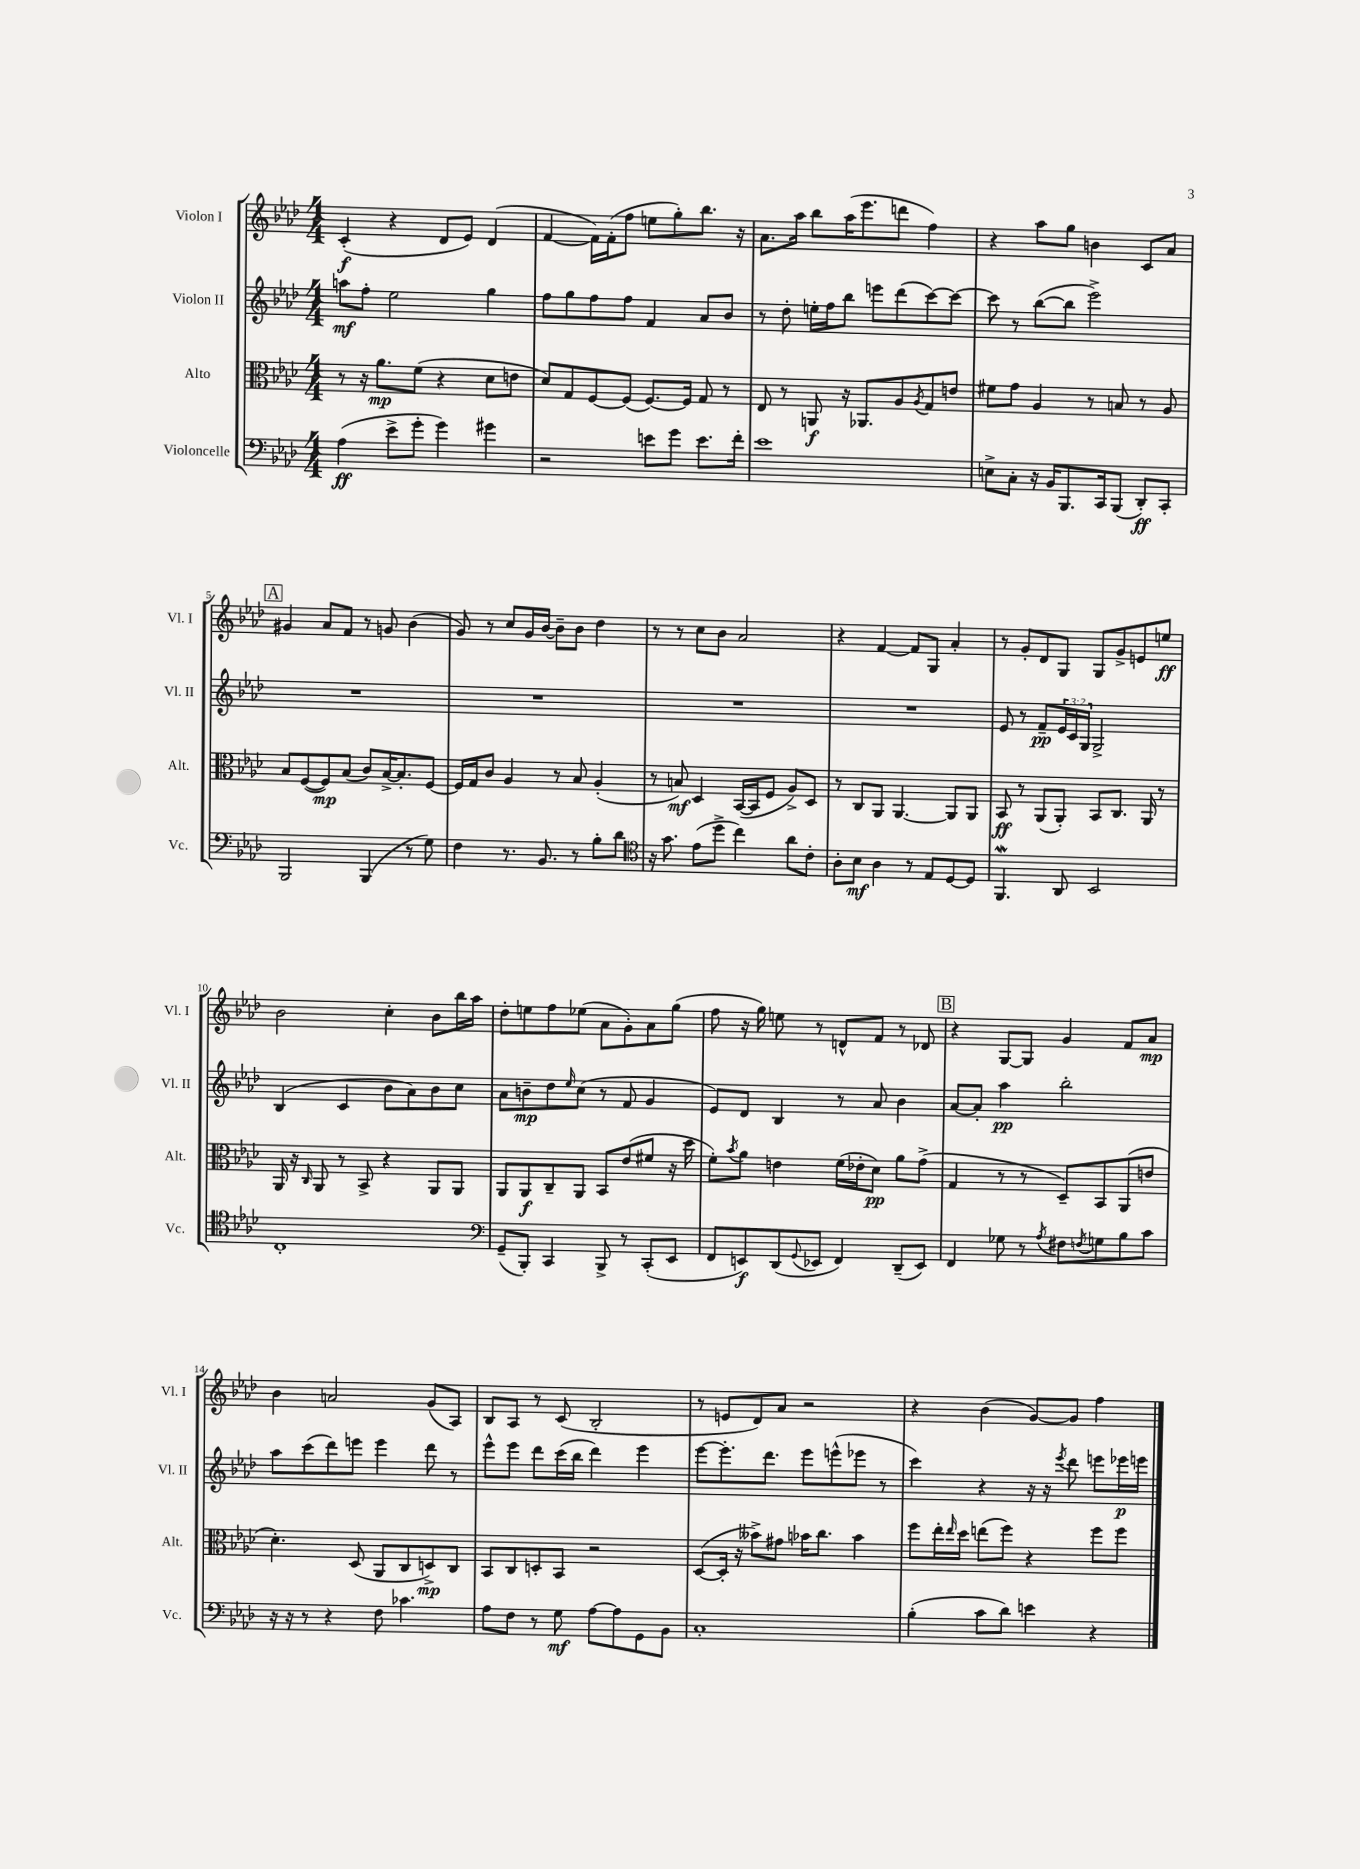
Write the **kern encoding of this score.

**kern	**kern	**kern	**kern
*staff4	*staff3	*staff2	*staff1
*clefF4	*clefC3	*clefG2	*clefG2
*k[b-e-a-d-]	*k[b-e-a-d-]	*k[b-e-a-d-]	*k[b-e-a-d-]
*M4/4	*M4/4	*M4/4	*M4/4
(4A-	8r	8aa	(4c'
.	16r	8ff'	.
.	8.a-	.	.
8e-^	.	2ee-	4r
8g'	(8f	.	.
4g)	4r	.	8d-
.	.	.	8e-)
4g#	8d-	4gg	(4d-
.	8e	.	.
=	=	=	=
2r	8d-)	8ff	[4f
.	8G	8gg	.
.	[8F	8ff	16f])
.	.	.	(16f'
.	(8F]	8ff	8ff
8e	[8.F)	4f	8ee
8g	.	.	8gg')
.	16F]	.	.
8.e	8G	8a-	8.bb-
.	8r	8b-	.
16f'	.	.	16r
=	=	=	=
1e-	8E-	8r	8.a-
.	8r	8dd-'	.
.	.	.	16aa-
.	8AA	16ee'	8bb-
.	.	16ff	.
.	16r	8bb-	(16aa-
.	8.AA-	.	8.eee-
.	.	8eee	.
.	8A-	(8ddd-	8ddd
.	8qA-	.	.
.	8G	[8ccc)	4ff)
.	8e	8ccc_	.
=	=	=	=
8E^	8f#	8ccc]	4r
8C'	8g	8r	.
16r	4A-	([8bb-	8aa-
16BB-	.	.	.
8.BBB-	.	8bb-]	8gg
.	8r	2eee-^)	4b
16CC	.	.	.
(8BBB-	8B	.	.
8DD-')	8r	.	8c
8CC'	8A-	.	8a-
=	=	=	=
2BBB-	8B-	1r	4g#
.	([8F	.	.
.	8F])	.	8a-
.	(8B-	.	8f
(4BBB-	8c)	.	8r
.	[16B-^	.	8g
.	8.B-']	.	.
8r	.	.	(4b-
8G)	[8F	.	.
=	=	=	=
4F	16F]	1r	8g)
.	16G	.	.
.	8c	.	8r
8.r	4A-	.	8cc
.	.	.	16g
8.BB-	.	.	[16b-
.	8r	.	8b-~]
8r	8B-	.	8b-
8B-'	(4A-'	.	4dd-
8d-	.	.	.
=	=	=	=
*clefC4	*	*	*
16r	8r	1r	8r
8.g	.	.	.
.	8B)	.	8r
(8e-	4D-	.	8cc
8dd-^	.	.	8b-
4cc)	([16BB-	.	2a-
.	16BB-]	.	.
.	8F	.	.
8a-	8A-^)	.	.
8c'	8D-	.	.
=	=	=	=
8A-'	8r	1r	4r
8B-	8C	.	.
4A-	8AA-	.	[4f
.	[4.AA-	.	.
8r	.	.	8f]
8E-	.	.	8G
[8D-	8AA-]	.	4a-'
8D-]	8AA-	.	.
=	=	=	=
4.FF	8BB-	8e-	8r
.	8r	8r	8g'
.	(8AA-	8f~	8d-
8AA-	8AA-')	24e-	8G
.	.	24c	.
.	.	24G	.
2BB-	8BB-	2G^	8G
.	8.C	.	8g^
.	.	.	8e
.	16AA-	.	.
.	8r	.	8ee
=	=	=	=
1C'	16AA-	(4B-	2b-
.	16r	.	.
.	16qqC	.	.
.	8AA-	.	.
.	8r	4c	.
.	8BB-^	.	.
.	4r	8b-	4cc'
.	.	8a-)	.
.	8AA-	8b-	8b-
.	8AA-	8cc	16bb-
.	.	.	16aa-
=	=	=	=
*clefF4	*	*	*
(8GG~	8AA-	8a-	8dd-'
8BBB-')	8AA-	8b~	8ee
4CC	8C~	8dd-	8ff
.	.	16qqee-	.
.	8AA-	(8cc	(8ee-
8BBB-^	8BB-	8r	8a-
8r	(8e-	8f	8g')
(8CC'	8f#	4g	8a-
8EE-	16r	.	(8gg
.	16dd-	.	.
=	=	=	=
8FF	8f')	8e-)	8ff
.	8qb-	.	.
8EE)	8a-	8d-	16r
.	.	.	16gg)
(8DD-	4e	4B-	8ee
8qqGG	.	.	.
8EE-	.	.	8r
4FF)	(16f	8r	8d^^
.	16e-'	.	.
.	8d-)	8a-	8f
(8DD-~	8a-	4b-	8r
8EE-)	(8g^	.	8d-
=	=	=	=
4FF	4G	[8a-	4r
.	.	8a-']	.
8G-	8r	4aa-	[8G
8r	8r	.	8G]
8qA-	.	.	.
8F#	8D-~)	2bb-'	4g
8qF	.	.	.
8G	8BB-	.	.
8B-	(8AA-	.	8f
8c	8e	.	8a-
=	=	=	=
16r	4.d-')	8aa-	4b-
16r	.	.	.
8r	.	(8ccc	.
4r	.	8ddd-)	2a
.	(8D-	8eee	.
8F	8AA-	4eee	.
4.c-	8C	.	.
.	8D^)	8ddd-	(8g
.	8C	8r	8A-)
=	=	=	=
8A-	8BB-	8eee-^^	8B-
8F	8C	8eee-	8A-
8r	8D'	8ddd-	8r
8G	8BB-	(16ccc	(8c
.	.	16bb-	.
[8A-	2r	4ddd-)	2B-'
8A-]	.	.	.
8GG	.	4eee-	.
8BB-	.	.	.
=	=	=	=
1C'	([8D-	[8eee-	8r
.	16D-']	8.eee-']	8e
.	16r	.	.
.	8b--^)	.	8d-)
.	.	8.ddd-	.
.	8g#	.	8a-
.	16b-	8eee-	2r
.	8.cc	.	.
.	.	(8eee^^	.
.	4b-	8eee-	.
.	.	8r	.
=	=	=	=
(4B-'	8ff	4ccc)	4r
.	16ee-'	.	.
.	16qqee-	.	.
.	16dd-	.	.
8c	(8ee	4r	(4b-
8d-)	8ff)	.	.
4e	4r	16r	[8g)
.	.	16r	.
.	.	8qeee-	.
.	.	8ddd-	8g]
4r	8ff	8eee	4ff
.	8ff	16eee-	.
.	.	16eee	.
==	==	==	==
*-	*-	*-	*-
